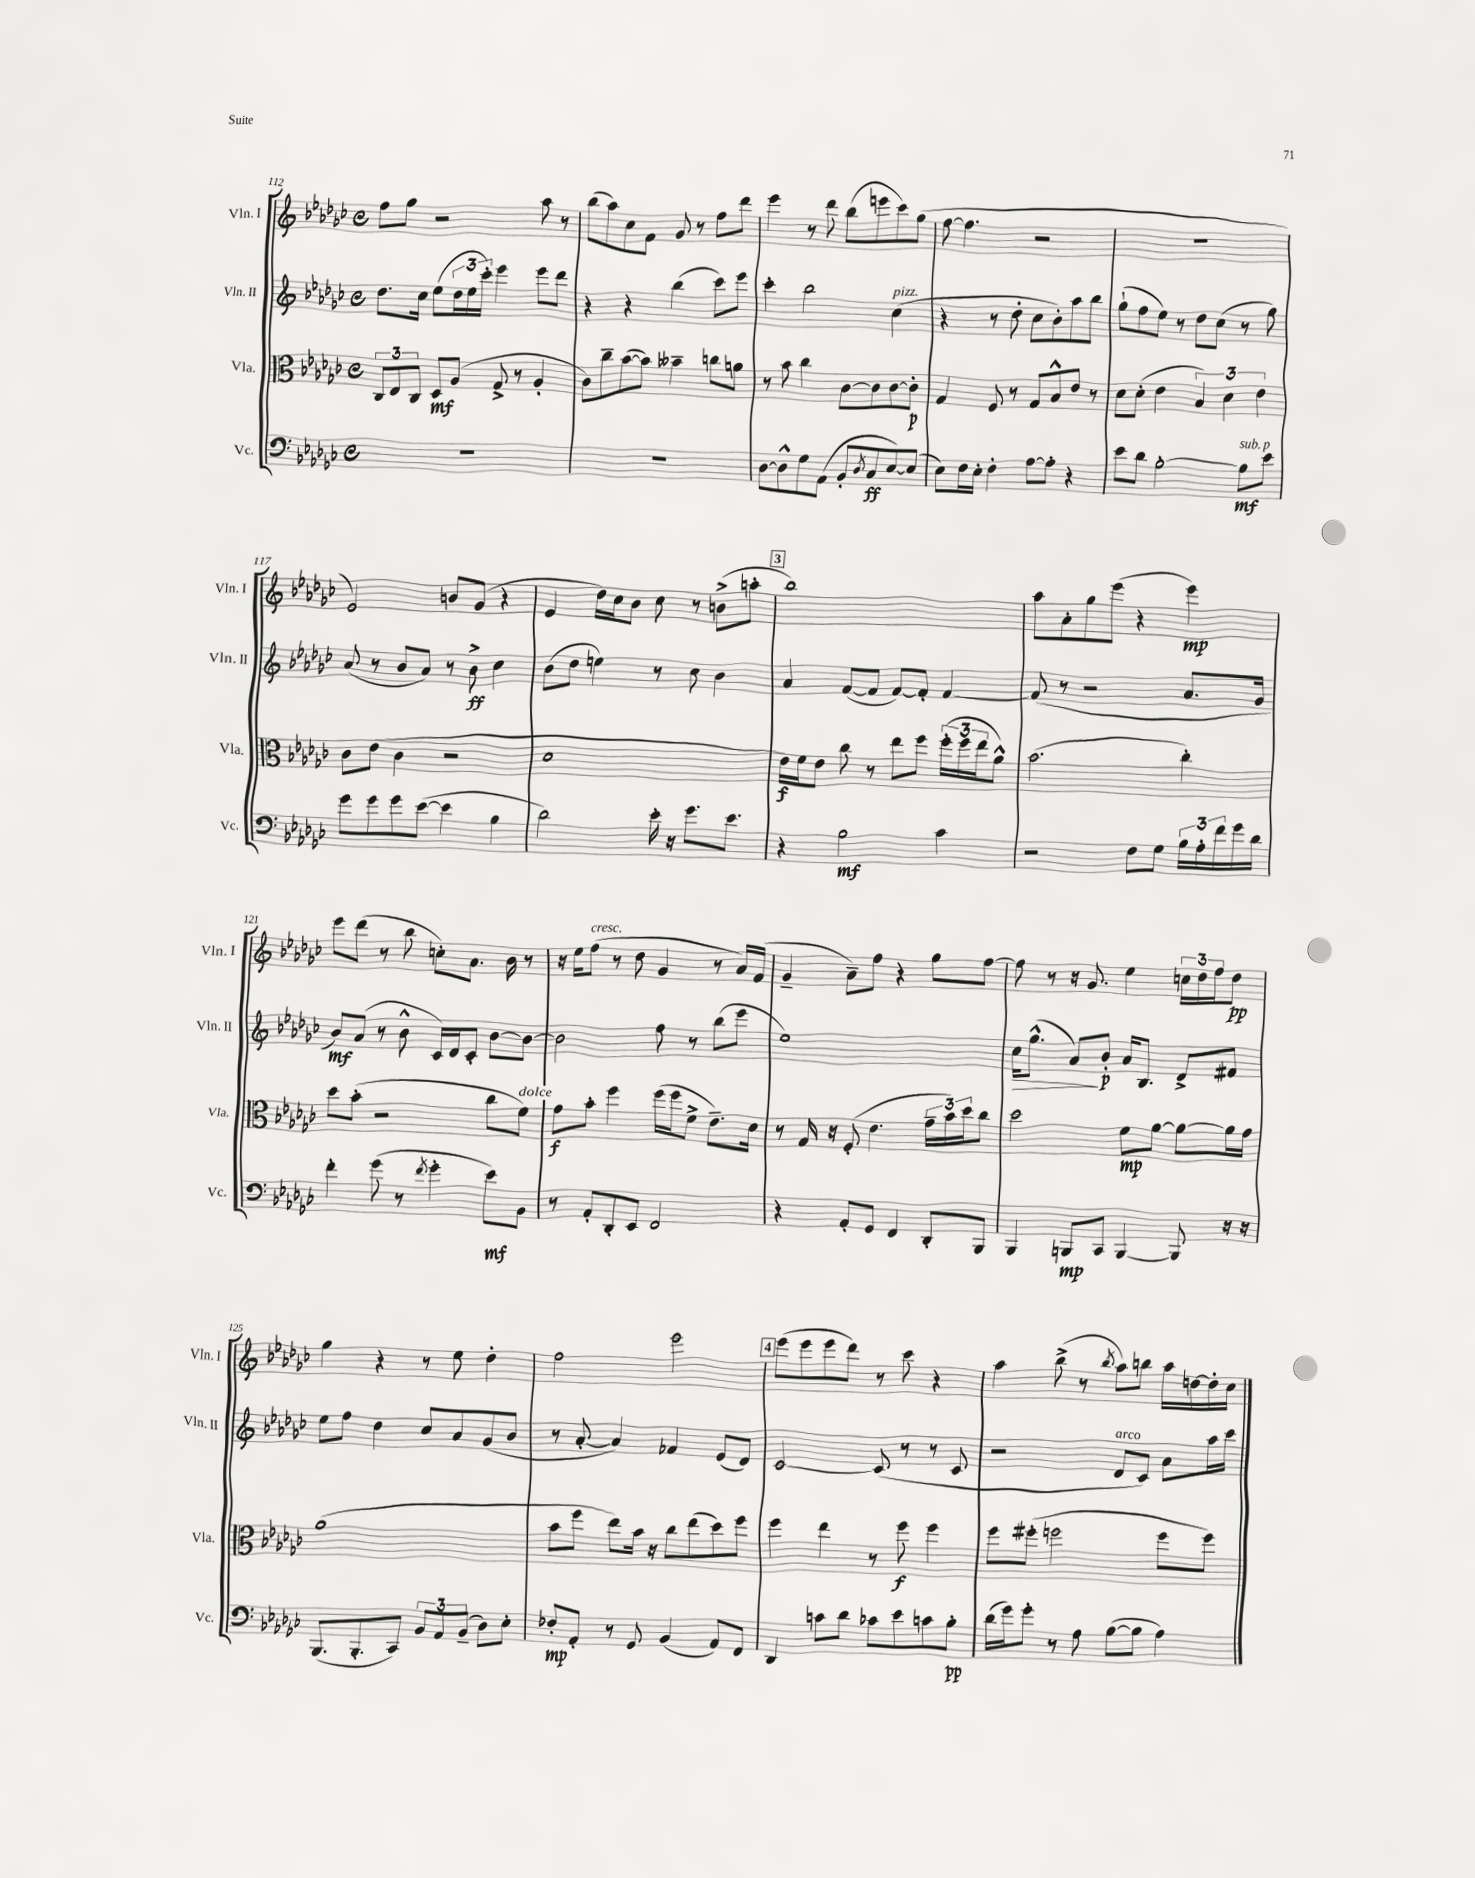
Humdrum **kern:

**kern	**kern	**kern	**kern
*staff4	*staff3	*staff2	*staff1
*clefF4	*clefC3	*clefG2	*clefG2
*k[b-e-a-d-g-c-]	*k[b-e-a-d-g-c-]	*k[b-e-a-d-g-c-]	*k[b-e-a-d-g-c-]
*M4/4	*M4/4	*M4/4	*M4/4
*met(c)	*met(c)	*met(c)	*met(c)
1r	12C-	8.dd-	8ff
.	12E-	.	.
.	.	.	8gg-
.	12C-	.	.
.	.	16cc-	.
.	8D-	(8ee-	2r
.	(8A-	24dd-	.
.	.	24ee-	.
.	.	24ccc-')	.
.	8G-^	4eee-	.
.	8r	.	.
.	4A-'	8eee-	8aa-
.	.	8ddd-	8r
=	=	=	=
1r	8c-)	4r	(8bb-
.	8cc-~	.	8aa-)
.	([8b-	4r	8cc-
.	8b-])	.	8f
.	4b--~	(4bb-	8g-
.	.	.	8r
.	8cc	8ccc-)	8ff
.	8a	8eee-	8ddd-
=	=	=	=
[8D-	8r	4ccc-'	4eee-
8D-^^]	8b-	.	.
8G-	4cc-	2bb-	8r
(8AA-	.	.	8ddd-
8BB-'	[8c-	.	(8bb-
8qD-	.	.	.
8C-	8c-]	.	8eee
[8E-)	[8c-	(4cc-	8ccc-)
(8E-]	8c-']	.	(8gg-
=	=	=	=
8E-)	4G-	4r	[8ff
16F	.	.	4.ff]
16E-'	.	.	.
4F'	8F	8r	.
.	8r	8dd-'	.
[8A-	8G-	8cc-	2r
8A-']	8B-^^	8b-')	.
4r	8e-	8aa-	.
.	8r	8bb-	.
=	=	=	=
8e-	8d-	(8gg-`	1r
8d-	(8d-'	8ff	.
[2B-'	4e-	8ee-)	.
.	.	8r	.
.	6B-)	8dd-	.
.	.	(8cc-	.
.	6d-	.	.
8B-]	.	8r	.
.	6e-	.	.
8e-	.	8gg-)	.
=	=	=	=
8g-	8c-	(8a-	2e-)
8g-	(8e-	8r	.
8g-	4c-	8b-	.
([8e-	.	8a-)	.
4e-]	2r	8r	8b
.	.	8b-^	(8g-
4B-	.	4cc-	4r
=	=	=	=
2d-)	1d-	(8b-	4e-
.	.	8dd-	.
.	.	4ee)	16dd-)
.	.	.	16cc-
.	.	.	8b-
16e-'	.	8r	8cc-
16r	.	.	.
8.g-	.	8cc-	8r
.	.	4b-	(8b^
8.e-	.	.	.
.	.	.	8aa'
=	=	=	=
4r	16e-)	4a-	1bb-)
.	16f	.	.
.	8e-	.	.
2B-	8cc-	([8f	.
.	8r	8f]	.
.	8ee-	[8f)	.
.	8ff	8f']	.
4c-	(24ff'	[4f	.
.	24ff	.	.
.	24ee-	.	.
.	8a-^^)	.	.
=	=	=	=
2r	(2.b-	(8f]	8aa-
.	.	8r	8a-'
.	.	2r	8gg-
.	.	.	(8eee-
8F	.	.	4r
8G-	.	.	.
24B-	4cc-')	8.a-	4eee-)
24A-'	.	.	.
24f	.	.	.
16g-	.	.	.
16d-	.	16g-	.
=	=	=	=
4f'	8dd-	8b-)	8eee-
.	(8b-'	(8a-	(8ddd-
(8g-	2r	8r	8r
8r	.	8b-^^	8bb-
8qf	.	.	.
4g-'	.	16c-)	8cc')
.	.	16d-	.
.	.	8c-'	8.a-
8e-)	8cc-	[8b-	.
.	.	.	16b-
8BB-	8f)	8b-_	8r
=	=	=	=
8r	8g-	2b-]	16r
.	.	.	16ee-
8AA-'	8b-'	.	(8ff
8DD-'	4ff	.	8r
8EE-	.	.	8dd-
2FF	(16ff	8ff	4g-
.	16ff	.	.
.	8f^	8r	.
.	8.e-~)	(8bb-	8r
.	.	8eee-	16a-)
.	16d-	.	(16f
=	=	=	=
4r	8r	1ee-)	4g-~
.	16G-	.	.
.	16r	.	.
8AA-'	(8F'	.	8a-~)
8GG-	4.e-	.	8ff
4FF	.	.	4r
8DD-'	24g-~	.	8gg-
.	24b-)	.	.
.	24dd-	.	.
8BBB-	8cc-	.	[8ff
=	=	=	=
4BBB-	2dd-	16cc-	8ff]
.	.	(8.gg-^^	.
.	.	.	8r
8BBB	.	8a-)	16r
.	.	.	8.g-
8CC-	.	8b-'	.
[4BBB	8f	16a-	4ee-
.	.	8.B-	.
.	[8a-	.	.
8BBB]	8a-_	8d-^	24cc
.	.	.	24dd-
.	.	.	24ff
16r	16a-]	8f#	8dd-
16r	16g-	.	.
=	=	=	=
(8.BBB-	(1a-	8ee-	4gg-
.	.	8ff	.
8.BBB-'	.	.	.
.	.	4dd-	4r
8CC-)	.	.	.
12BB-	.	8cc-	8r
12AA-	.	.	.
.	.	8a-	8ee-
(12BB-~	.	.	.
8D-)	.	(8g-	4dd-'
8E-'	.	8b-	.
=	=	=	=
8F-'	8b-	8r	2ff
8AA-'	8ff	[8a-'	.
8r	8ee-)	4a-])	.
8GG-	16b-	.	.
.	16r	.	.
(4BB-	8cc-	4f-	2eee-
.	(8ee-	.	.
8AA-)	8dd-)	(8e-	.
8FF	8ff	8d-)	.
=	=	=	=
4DD-	4ff	[2c-	(8eee-
.	.	.	8eee-
8c	4ee-	.	8eee-
8d-	.	.	8ddd-)
8c-	8r	(8c-]	8r
8e-	8ff	8r	8ccc-
8c	4ff	8r	4r
8B-'	.	8c-	.
=	=	=	=
(16d-	8ff	2r	4aa-
16g-)	.	.	.
8g-'	(8ff#'	.	.
8r	2ff	.	(8bb-^
8A-	.	.	8r
.	.	.	8qbb-
([8B-	.	8d-	8aa-)
8B-]	.	8c-)	8bb
4A-)	8ff	8a-	16aa-
.	.	.	[16dd
.	8ff)	16aa-	16dd']
.	.	16ccc-	16cc-
==	==	==	==
*-	*-	*-	*-
